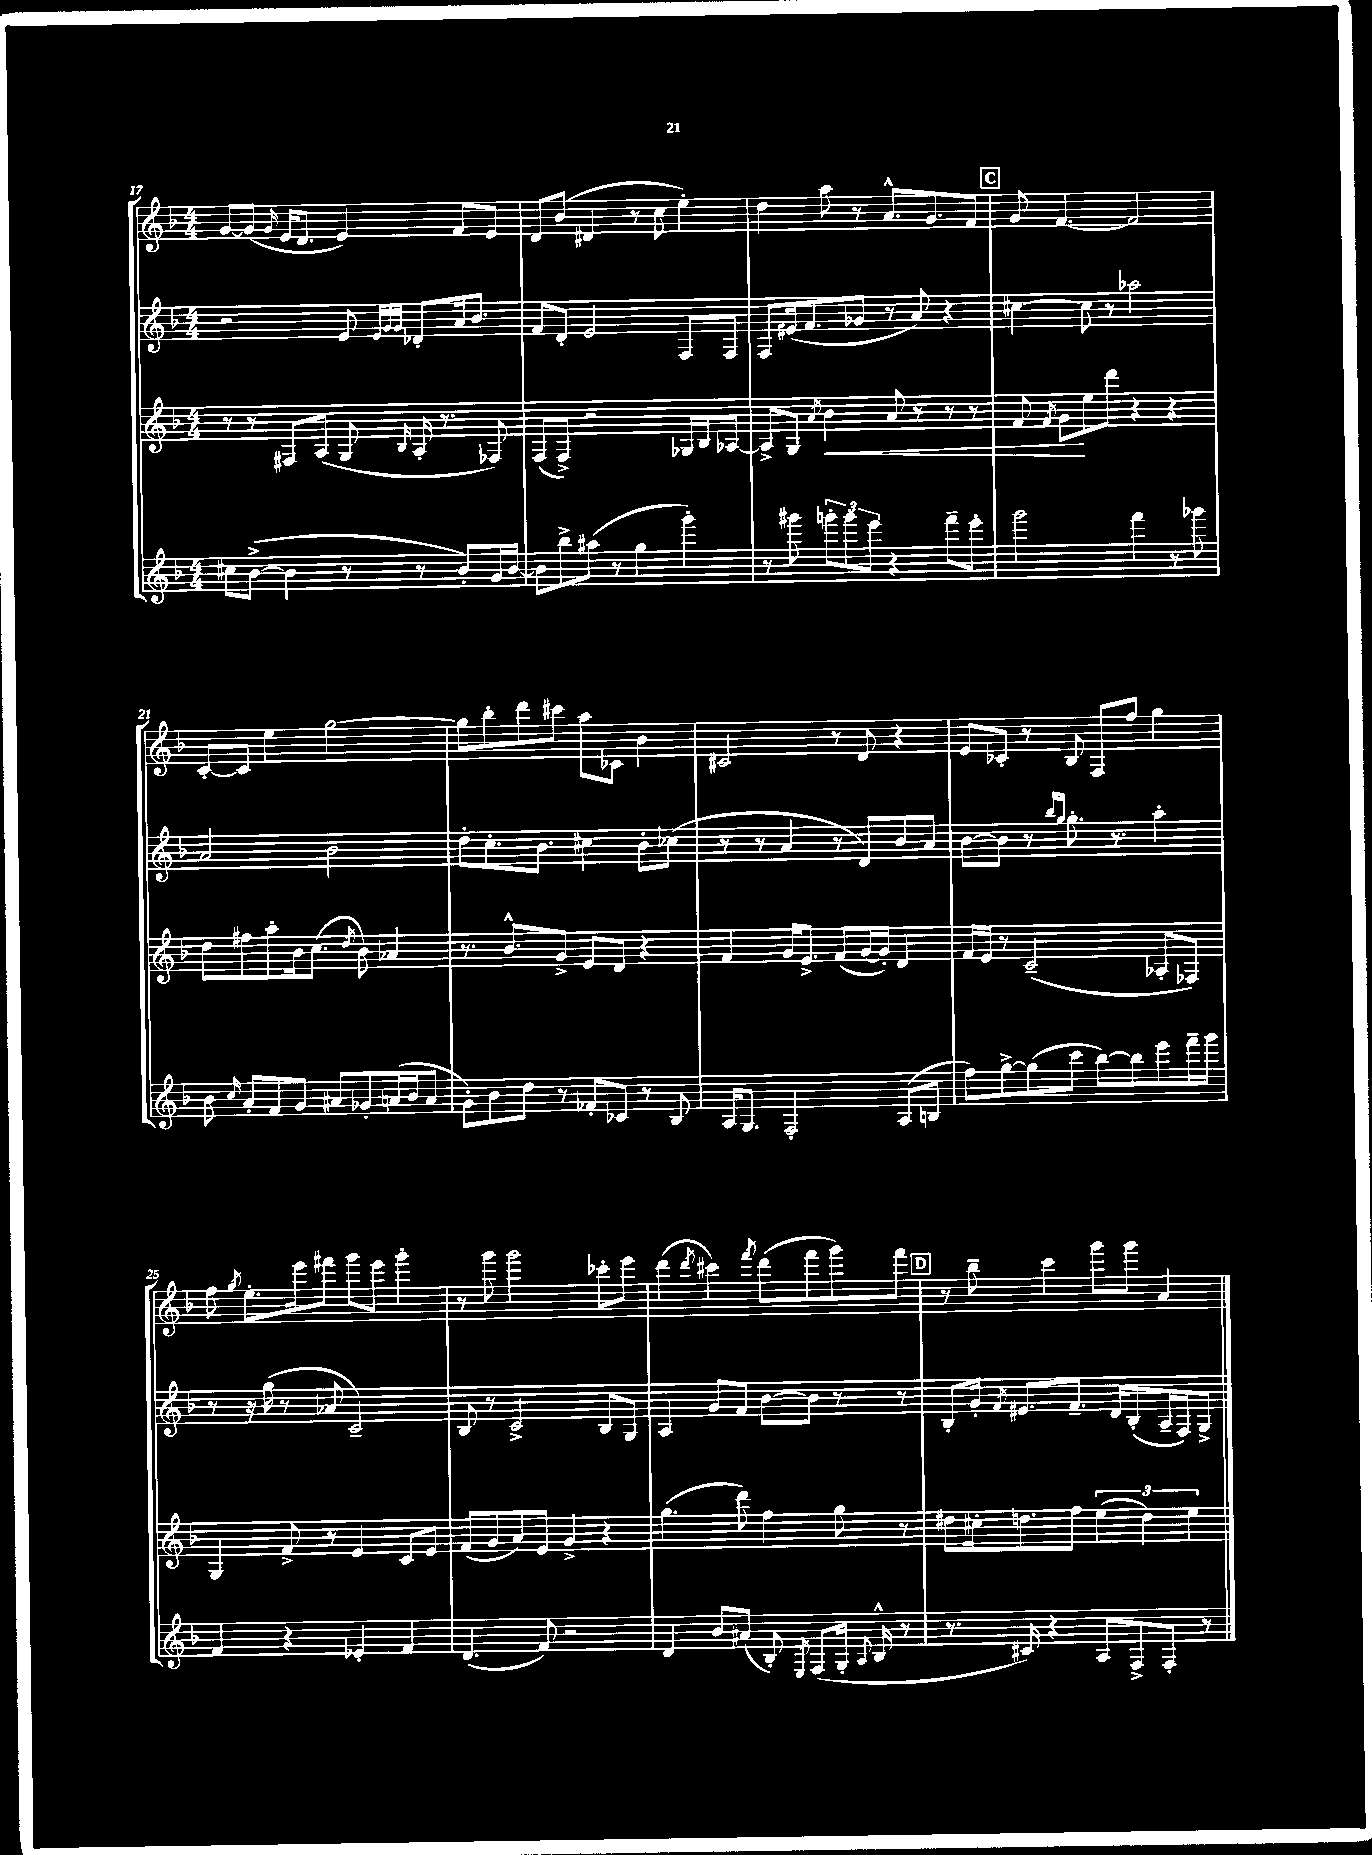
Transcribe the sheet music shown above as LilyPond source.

<<
\new StaffGroup <<
\new Staff = "s0" {
    \clef treble \key f \major \numericTimeSignature \time 4/4
    \autoBeamOff g'8[~ g'8]( \grace { g'16 } e'16[ d'8.] e'4) f'8[ e'8] |
    d'8[ bes'8]( dis'4 r8 c''8 e''4-.) |
    d''4 a''8 r8 a'8.[-^ g'8. f'8] |
    \mark \markup { \box "C" } g'8 f'4.~ f'2 |
    c'8[~-. c'8] e''4 g''2~ |
    g''8[ bes''8-. d'''8 cis'''8] a''8[ ces'8] bes'4 |
    cis'2 r8 d'8 r4 |
    e'8[ ces'8]-. r8 bes8 f8[ f''8] g''4 |
    f''8 \acciaccatura { g''8 } e''8.[-. e'''16 fis'''8] g'''8[ e'''8] g'''4-. |
    r8 g'''8 g'''2 ces'''8[-. e'''8] |
    d'''4( \acciaccatura { d'''8 } cis'''4) \acciaccatura { f'''8 } d'''8[( f'''8 g'''8) f'''8] |
    \mark \markup { \box "D" } r8 bes''8-- c'''4 g'''8[ g'''8] a'4 \bar "|." |
}
\new Staff = "s1" {
    \clef treble \key f \major \numericTimeSignature \time 4/4
    \autoBeamOff r2 e'8 \grace { e'32[ g'32 g'32] } des'8[-. a'16 bes'8.] |
    f'8[ d'8]-. e'2 f8[ f8] |
    f8[ eis'16( f'8. ges'8] r8 a'8) r4 |
    \mark \markup { \box "C" } cis''4~ cis''8 r8 aes''2 |
    a'2 bes'2 |
    d''8[-. c''8.-. bes'8.] cis''4 bes'8[-. ces''8]( |
    r8 r8 a'4 r8 d'8[) bes'8 a'8] |
    bes'8[~ bes'8] r8 \grace { bes''16[ g''16] } g''8.-. r8. a''4-. |
    r8 r16 g''16( r8 aes'8 c'2--) |
    bes8 r8 c'2-> bes8[ g8] |
    a4 g'8[ f'8] bes'8[~ bes'8] r8 r8 |
    \mark \markup { \box "D" } bes8[-. g'16]-. \acciaccatura { f'8 } eis'8.[ f'8.]-- d'16[ bes8-.( a16-- f16) g8]-> \bar "|." |
}
\new Staff = "s2" {
    \clef treble \key f \major \numericTimeSignature \time 4/4
    \autoBeamOff r8 r8 fis8[ a8]( g8 \grace { bes16 } a16-. r8. fes8) |
    f8[( f8]->) r2 ges16[ bes16 aes8]~ |
    aes8[-> g8] \acciaccatura { a'8 } bes'4\< a'8 r8 r8 r8 |
    \mark \markup { \box "C" } f'8 \acciaccatura { f'8 } g'8[\! e''8 d'''8] r4 r4 |
    d''8[ fis''8 a''8-. bes'16 c''8.]( \acciaccatura { d''8 } bes'8) aes'4 |
    r8. bes'8.[-^ g'8]-> e'8[ d'8] r4 |
    f'4 g'16[ e'8.]-> f'8[( g'16~ g'16]-.) d'4 |
    f'16[ e'16] r8 c'2--( aes8[-. fes8]) |
    g4 f'8-> r8 e'4 c'8[ e'8] |
    f'8[( g'8 a'8) e'8] g'4-> r4 |
    g''4.( d'''8) f''4 g''8 r8 |
    \mark \markup { \box "D" } dis''8[ cis''16-. d''8. f''8] \tuplet 3/2 { e''4( d''4) e''4 } \bar "|." |
}
\new Staff = "s3" {
    \clef treble \key f \major \numericTimeSignature \time 4/4
    \autoBeamOff cis''8[ bes'8]~->( bes'4 r8 r8 bes'8[-.) g'16 bes'16]~ |
    bes'8[ bes''8-> ais''8]( r8 g''4 g'''4-.) |
    r8 gis'''8 \tuplet 3/2 { g'''8[-. g'''8 e'''8] } r4 f'''8[-- e'''8]-. |
    \mark \markup { \box "C" } g'''2 f'''4 r8 ges'''8 |
    bes'8 \grace { c''16 } a'8[-. f'8 g'8] ais'8[ ges'8-. a'16( bes'16 a'8] |
    g'8[-.) bes'8 d''8] r8 fes'8[-. ces'8] r8 bes8 |
    a16[ g8.] f2-. a8[( b8] |
    f''8[) g''8~-> g''8( c'''8] bes''8[~) bes''8 e'''8 f'''16-- g'''16] |
    f'4 r4 ees'4-. f'4 |
    d'4.( f'8) r2 |
    d'4 bes'8[ ais'8]( bes8-.) \acciaccatura { e8 } f8[( g16]-. \appoggiatura { a8 } bes16-^ r8 |
    \mark \markup { \box "D" } r8. cis'16) r4 a8[ f8-> f8]-. r8 \bar "|." |
}
>>
>>
\layout { \context { \Score currentBarNumber = #17 } }
